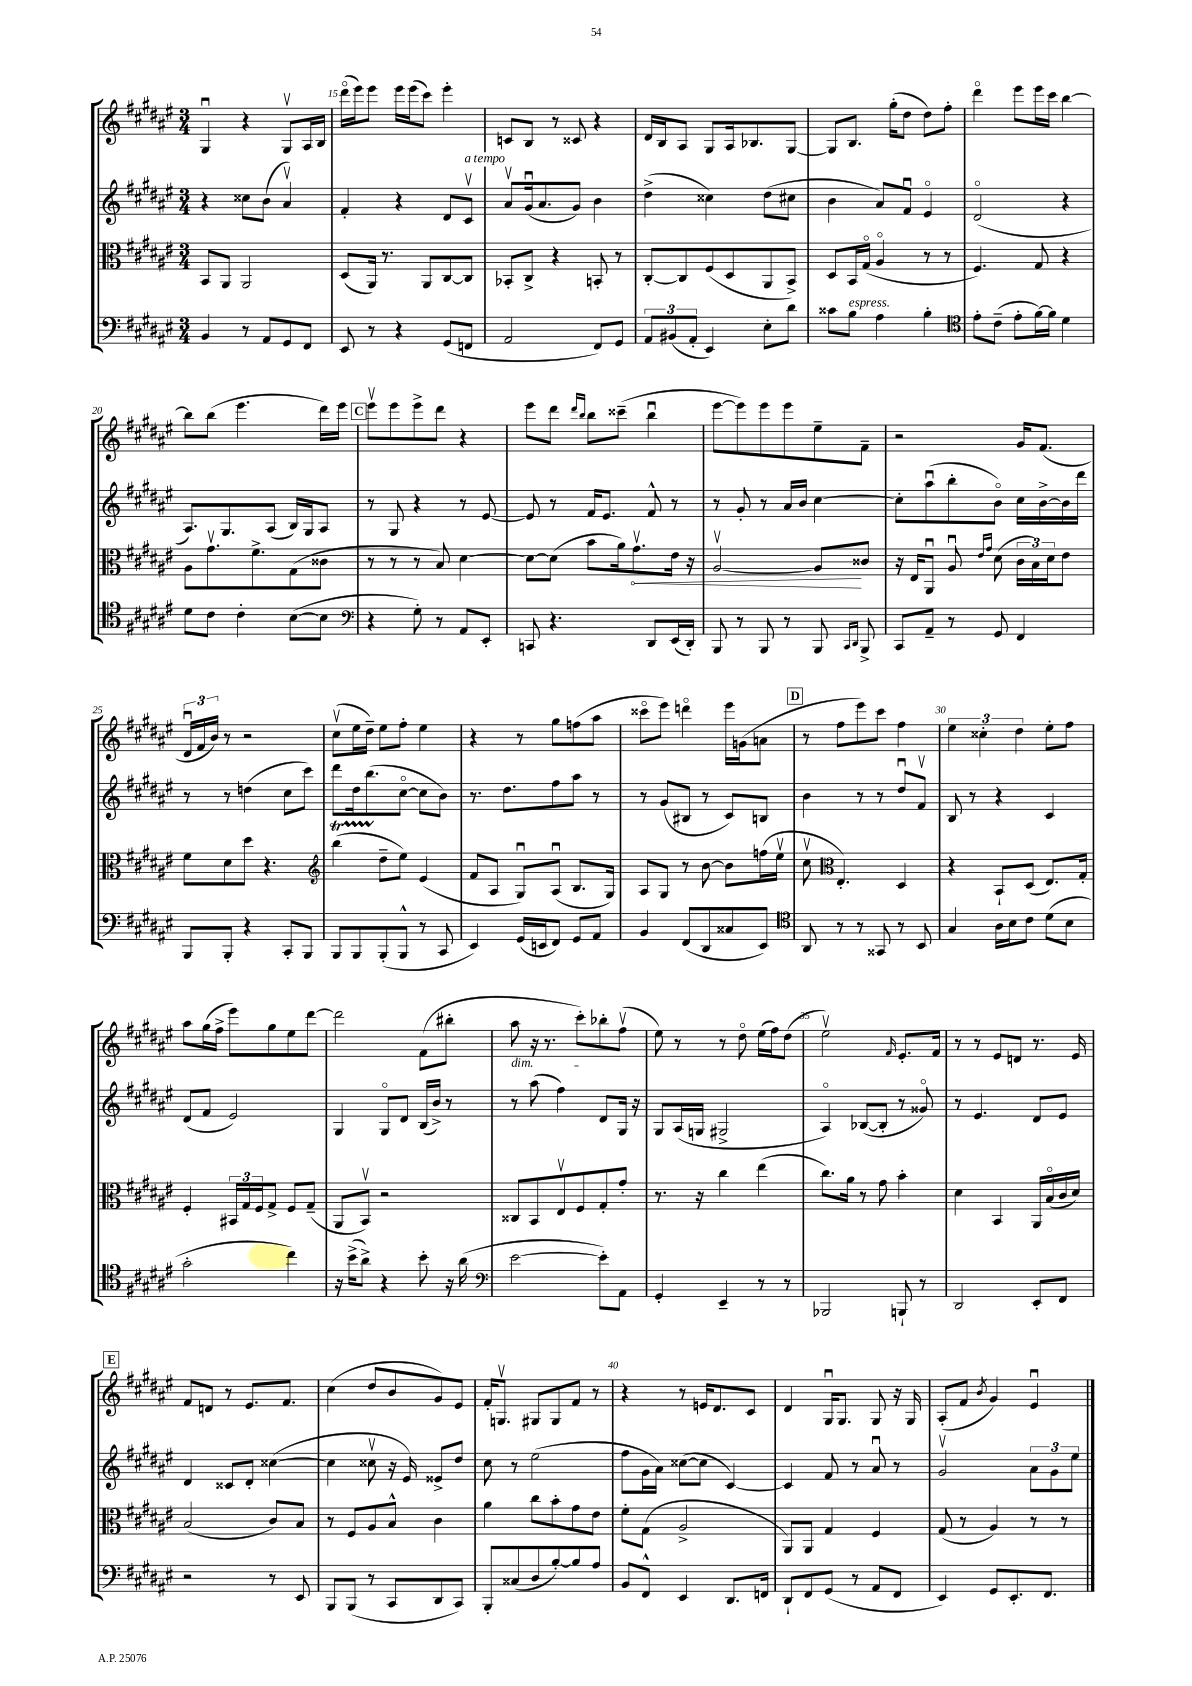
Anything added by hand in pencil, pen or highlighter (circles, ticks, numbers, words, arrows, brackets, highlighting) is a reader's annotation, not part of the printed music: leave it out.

**kern	**kern	**kern	**kern
*staff4	*staff3	*staff2	*staff1
*clefF4	*clefC3	*clefG2	*clefG2
*k[f#c#g#d#a#e#]	*k[f#c#g#d#a#e#]	*k[f#c#g#d#a#e#]	*k[f#c#g#d#a#e#]
*M3/4	*M3/4	*M3/4	*M3/4
4BB	8BB	4r	4G#u
.	8AA#	.	.
8r	2AA#	8cc##	4r
8AA#	.	(8b	.
8GG#	.	4a#v)	8G#v
8FF#	.	.	16A#
.	.	.	16B
=	=	=	=
8EE#	(8D#	4f#'	(16ddd#o
.	.	.	16eee#)
8r	16AA#)	.	8eee#
.	8.r	.	.
4r	.	4r	16eee#
.	.	.	(16eee#
.	8AA#	.	8ccc#)
(8GG#	[8C#	8d#	4eee#'
8FF	8C#]	8c#v	.
=	=	=	=
2AA#	8BB-'	8a#v	8c
.	8C#^	(16g#u	8B
.	.	8.a#	.
.	4r	.	8r
.	.	8g#)	8c##
8FF#)	8BB'	4b	4r
8GG#	8r	.	.
=	=	=	=
12AA#	[8C#'	(4dd#^	16d#
.	.	.	16B
(12BB#	.	.	.
.	8C#]	.	8A#
12AA#'	.	.	.
4EE#)	(8F#	4cc##)	8G#
.	8D#	.	16A#
.	.	.	8.B-
8E#'	8AA#	(8dd#	.
8d#	8BB^)	8cc#	[8G#
=	=	=	=
8c##	8D#	4b	8G#]
8B	16BB	.	8.B
.	(16G#o	.	.
4A#	4A#o	8a#)	.
.	.	.	(16gg#'
.	.	8f#u	8dd#
4B'	8r	4e#o	8dd#)
.	8r	.	8ff#'
=	=	=	=
*clefC4	*	*	*
8e#'	4.F#)	(2d#o	4ddd#o
(8c#~	.	.	.
8e#'	.	.	8eee#
[16f#)	8G#	.	16eee#
16f#]	.	.	16ccc#
4d#	4r	4r	[4bb
=	=	=	=
8d#	8A#	8.A#)	8bb]
8c#	8.g#v	.	(8bb
.	.	8.G#	.
4c#'	.	.	4.eee#
.	8.f#^	.	.
.	.	(8A#	.
([8B	(8G#	16B)	.
.	.	16G#	.
8B]	8c##	8A#	16ddd#)
.	.	.	16eee#
=	=	=	=
*clefF4	*	*	*
4r	8r	8r	8eee#v
.	8r	8G#	8eee#
8G#')	8r	4r	8eee#^
8r	8B)	.	8ddd#
8AA#	[4d#	8r	4r
8EE#'	.	[8e#	.
=	=	=	=
8CC	8d#_	8e#]	8eee#
4.r	(8d#]	8r	8ddd#
.	.	.	16qqddd#
.	.	.	16qqbb
.	8b	16f#	8bb
.	.	8.e#	.
.	16a#)	.	(8ccc##~
.	8.g#v	.	.
8DD#	.	8f#^^	4bbu
(16EE#	16e#	8r	.
16DD#')	16r	.	.
=	=	=	=
8BBB	[2A#v	8r	[8eee#
8r	.	8g#'	8eee#])
8BBB	.	8r	8eee#
8r	.	16a#	8eee#
.	.	16b	.
8BBB	8A#]	[4cc#	8ee#~
16qqCC#	.	.	.
16qqDD#	.	.	.
8BBB^	8c##	.	8f#~
=	=	=	=
8CC#	16r	8cc#']	2r
.	16E#	.	.
8AA#~	8AA#u	(8aa#u	.
8r	8A#u	8bb'	.
.	16qqe#	.	.
.	16qqg#	.	.
8GG#	(8d#	8bo)	.
4FF#	24c#	16cc#	16g#
.	24B)	.	.
.	.	[16b^	(8.f#
.	24d#	.	.
.	8e#	16b]	.
.	.	16ddd#	.
=	=	=	=
8BBB	8f#	8r	24d#u
.	.	.	24f#
.	.	.	24b)
8BBB'	8d#	8r	8r
4r	8dd#	(4dd	2r
.	4.r	.	.
8CC#'	.	8cc#	.
8BBB	.	8ccc#)	.
=	=	=	=
*	*clefG2	*	*
8BBB	(4bb	8ddd#	(8cc#v
8BBB	.	16dd#	16ee#
.	.	(8.bb	16dd#~)
(8BBB'	8dd#~	.	8ee#
8BBB^^	8ee#)	[8cc#o	8ff#'
8r	(4e#	8cc#]	4ee#
8CC#	.	8b)	.
=	=	=	=
4EE#)	8f#	8.r	4r
.	8A#	.	.
.	.	8.dd#	.
(16GG#	8G#u)	.	8r
16EE	.	.	.
8FF#)	(8A#u	8ff#	8gg#
8GG#	8.B	8aa#	(8ff
8AA#	.	8r	8aa#
.	16G#)	.	.
=	=	=	=
4BB	8A#	8r	8ccc##o
.	8G#	(8g#	8eee#)
(8FF#	8r	8B#	4dddo
8DD#	[8b	8r	.
8C##	8b]	8c#)	16eee#
.	.	.	(16g
8EE#)	(16ff	8B	8a
.	16ee#v	.	.
=	=	=	=
*clefC4	*	*	*
8AA#	8cc#v	4b	8r
*	*clefC3	*	*
8r	4.E#')	.	8ff#
8r	.	8r	8eee#)
8GG##	.	8r	8ccc#
8r	4D#	8dd#u	4ff#
8BB	.	8f#v	.
=	=	=	=
4G#	4r	8B	6ee#
.	.	8r	.
.	.	.	6cc##'
16A#	8BB`	4r	.
16B	.	.	.
.	.	.	6dd#
8c#	(8D#	.	.
(8d#	8.E#)	4c#	8ee#'
8B	.	.	8ff#
.	16G#'	.	.
=	=	=	=
2g#'	4F#'	(8d#	8aa#
.	.	8f#	(16gg#
.	.	.	16ff#^
.	24BB#	2e#)	8eee#)
.	24G#	.	.
.	24F#	.	.
.	8G#^	.	8gg#
4cc#)	8F#	.	8ee#
.	(8G#~	.	[8ddd#
=	=	=	=
16r	8AA#	4G#	2ddd#]
(16b^	.	.	.
8a#^)	8BBv)	.	.
4r	2r	8G#o	.
.	.	8d#	.
8b'	.	(16B	(8f#
.	.	16b^)	.
16r	.	8r	8bb#'
(16a#	.	.	.
=	=	=	=
*clefF4	*	*	*
[2e#	8C##	8r	8aa#
.	8BB	(8aa#	16r
.	.	.	8.r
.	8E#v	4ff#)	.
.	8F#	.	8ccc#')
8e#'])	8G#'	8d#	8bb-'
8AA#	8g#'	16G#	(8ff#v
.	.	16r	.
=	=	=	=
4GG#'	8.r	8G#	8ee#)
.	.	(16A#	8r
.	16r	16G	.
4EE#~	4cc#	2G#^	8r
.	.	.	8dd#o
8r	(4ee#	.	(16ee#
.	.	.	16ff#)
8r	.	.	(8dd#
=	=	=	=
2BBB-	8.cc#)	4A#o)	2ee#v)
.	16a#	.	.
.	8r	([8B-	.
.	8g#	8B-']	.
.	.	.	16qqf#
8BBB`	4b'	8r	8.e#'
8r	.	8g##o)	.
.	.	.	16f#
=	=	=	=
2DD#	4d#	8r	8r
.	.	4.e#	8r
.	4BB	.	8e#
.	.	.	8d
8EE#'	16AA#	8d#	8.r
.	(16Bo	.	.
8FF#	16c#	8e#	.
.	16d#)	.	16e#
=	=	=	=
2r	(2B	4d#	8f#
.	.	.	8d
.	.	8c##	8r
.	.	8d#'	8.e#
8r	8c#)	([4cc##	.
.	.	.	8.f#
8EE#	8B	.	.
=	=	=	=
8BBB	8r	4cc##]	(4cc#
(8BBB	8F#	.	.
8r	8A#	8cc##v	8dd#
8CC#	8B^^	16r	8b
.	.	16e#)	.
8DD#	4c#	8e##^	8g#)
8CC#)	.	8dd#	8e#
=	=	=	=
8BBB'	4a#	8cc#	16f#'
.	.	.	8.Gv
(8C##	.	8r	.
8D#	8cc#	(2ee#	8G#
[8B')	8b'	.	8G#
8B]	8g#	.	8f#
8A#	8e#	.	8r
=	=	=	=
8BB	8f#'	8ff#	4r
8FF#^^	(8G#	16g#	.
.	.	16a#)	.
4EE#	2A#^	([8cc##	8r
.	.	8cc##]	16e
.	.	.	8.d#
8.DD#	.	[4c#)	.
.	.	.	8c#
16FF	.	.	.
=	=	=	=
8DD#`	8AA#)	4c#]	4d#
8FF#	8AA#	.	.
(8GG#	4G#	8f#	16G#u
.	.	.	8.G#
8r	.	8r	.
8AA#	4F#	8a#u	8G#
8FF#	.	8r	16r
.	.	.	16G#
=	=	=	=
4EE#)	(8G#	2g#v	(8A#'
.	8r	.	8f#
.	.	.	8qb
8GG#	4A#)	.	4g#)
8.EE#'	.	.	.
.	8r	12a#	4e#u
8.FF#	.	.	.
.	.	12g#	.
.	8r	.	.
.	.	12ee#	.
==	==	==	==
*-	*-	*-	*-
